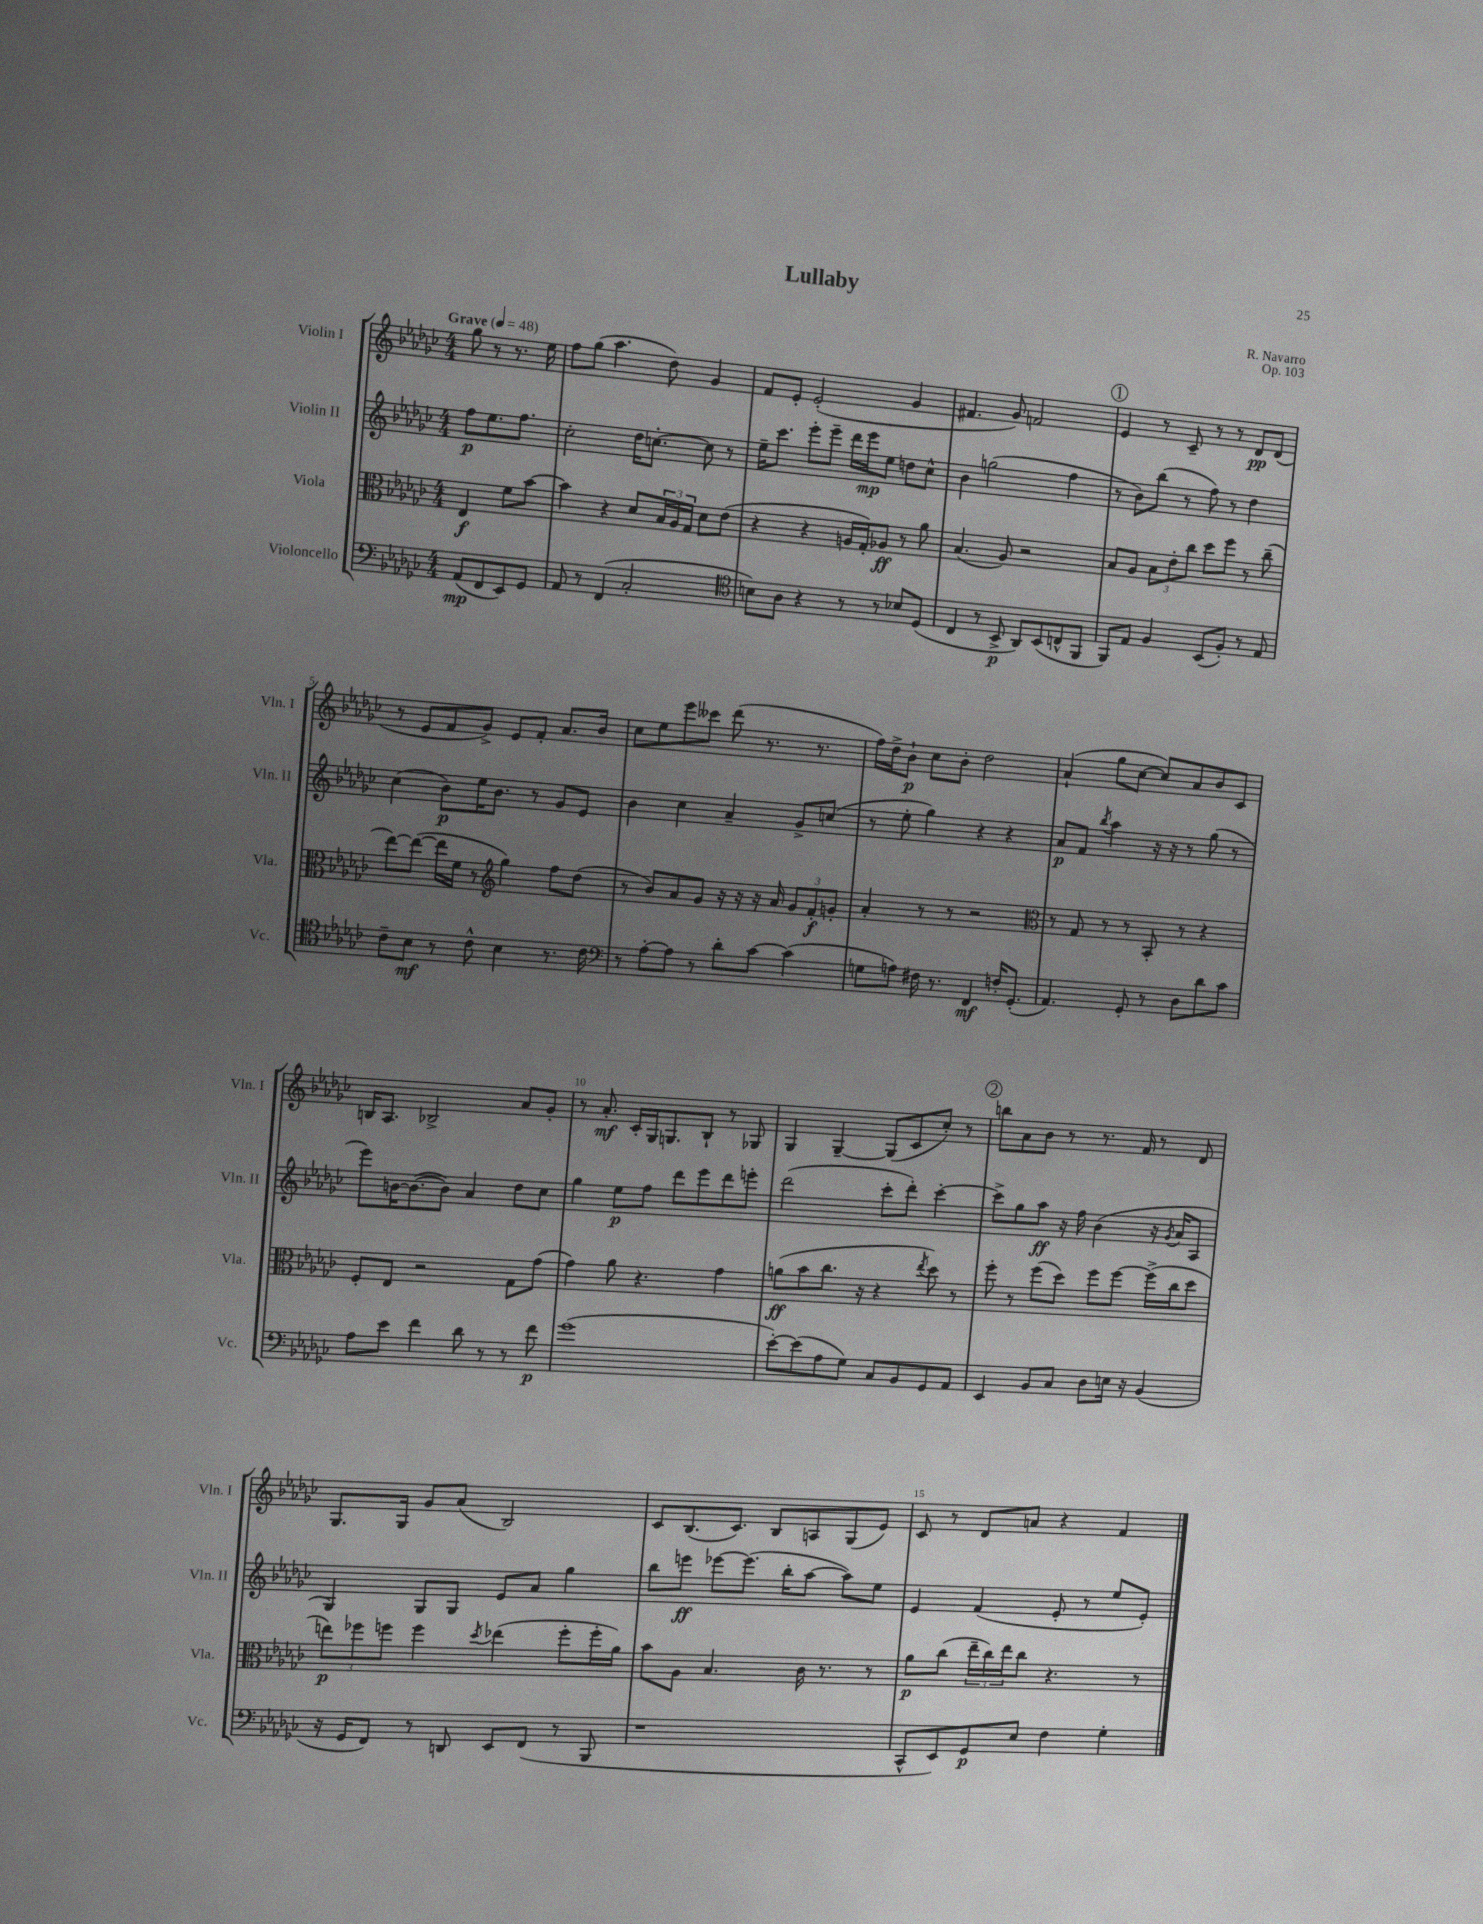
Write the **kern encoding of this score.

**kern	**dynam	**kern	**dynam	**kern	**dynam	**kern	**dynam
*part4	*part4	*part3	*part3	*part2	*part2	*part1	*part1
*staff4	*staff4	*staff3	*staff3	*staff2	*staff2	*staff1	*staff1
*I"Violoncello	*	*I"Viola	*	*I"Violin II	*	*I"Violin I	*
*I'Vc.	*	*I'Vla.	*	*I'Vln. II	*	*I'Vln. I	*
*clefF4	*	*clefC3	*	*clefG2	*	*clefG2	*
*k[b-e-a-d-g-c-]	*	*k[b-e-a-d-g-c-]	*	*k[b-e-a-d-g-c-]	*	*k[b-e-a-d-g-c-]	*
*M4/4	*	*M4/4	*	*M4/4	*	*M4/4	*
*MM48	*	*MM48	*	*MM48	*	*MM48	*
=	=	=	=	=	=	=	=
!	!	!	!	!	!	!LO:TX:a:B:t=Grave	!
(8AA-/L	mp	4E-/	f	8ff\L	p	8gg-\	.
8FF/	.	.	.	8.ee-\	.	8r	.
8EE-/)	.	8f\L	.	.	.	8.r	.
.	.	.	.	8.ff\J	.	.	.
8GG-/J	.	[8b-\J	.	.	.	.	.
.	.	.	.	.	.	16ee-\	.
=1	=1	=1	=1	=1	=1	=1	=1
8AA-/	.	4b-\]	.	2cc-'\	.	8ff\L	.
8r	.	.	.	.	.	(8gg-\J	.
(4FF/	.	4r	.	.	.	4.aa-\	.
2C-'/	.	8d-/L	.	16dd-\KL	.	.	.
.	.	.	.	[8.ccn'\J	.	.	.
.	.	24B-/L	.	.	.	8dd-\)	.
.	.	24A-/	.	.	.	.	.
.	.	24G-/JJ	.	.	.	.	.
.	.	8d-\L	.	8cc\]	.	4g-/	.
.	.	(8e-\J	.	8r	.	.	.
=2	=2	=2	=2	=2	=2	=2	=2
*clefC4	*	*	*	*	*	*	*
8Bn\L)	.	4r	.	16ee-~\KL	.	8f/L	.
.	.	.	.	8.ccc-\J	.	.	.
8A-\J	.	.	.	.	.	8e-'/J	.
4r	.	4r	.	8eee-'\L	.	(2e-'/	.
.	.	.	.	8eee-~\J	.	.	.
8r	.	16An/LL	.	16ddd-\LL	.	.	.
.	.	16G-'/J)	.	16eee-\J	mp	.	.
8r	.	8A-X/J	ff	8ee-\J	.	.	.
8B-X/L	.	8r	.	8ddn\L	.	4g-/	.
(8D-/J	.	8a-\	.	8cc-^^\J	.	.	.
=3	=3	=3	=3	=3	=3	=3	=3
4C-/	.	(4.B-/	.	4b-\	.	4.f#X/	.
8r	.	.	.	(2ggn\	.	.	.
8BB-^/	p	8A-/)	.	.	.	8g-/)	.
8AA-/L)	.	2r	.	.	.	2fn/	.
(8BB-/	.	.	.	.	.	.	.
8Cn^^/	.	.	.	4ff\	.	.	.
8FF/J	.	.	.	.	.	.	.
!!LO:REH:place=s1:t=1
=4	=4	=4	=4	=4	=4	=4	=4
8FF/L)	.	8B-/L	.	8r	.	4e-/	.
8E-/J	.	8A-/J	.	8b-\L)	.	.	.
4F/	.	12B-\L	.	(8bb-\J	.	8r	.
.	.	12e-'\	.	.	.	.	.
.	.	.	.	8r	.	8c-~/	.
.	.	12cc-\J	.	.	.	.	.
(8BB-/L	.	8dd-\L	.	8ff\)	.	8r	.
8F'/J)	.	8ff\J	.	8r	.	8r	.
8r	.	8r	.	4dd-\	.	8d-/L	pp
8E-/	.	(8cc-~\	.	.	.	(8d-/J	.
!!LO:LB:g=z
=5	=5	=5	=5	=5	=5	=5	=5
8c-~\L	.	[8ee-\L)	.	(4cc-\	.	8r	.
8B-\J	mf	(8ee-\J_	.	.	.	8e-/L	.
8r	.	16ee-\LL]	.	8b-\L)	p	8f/	.
.	.	16f\JJ	.	.	.	.	.
8c-^^\	.	8r	.	16ee-\K	.	8g-^/J)	.
.	.	.	.	8.b-\J	.	.	.
*	*	*clefG2	*	*	*	*	*
4B-\	.	4gg-\)	.	.	.	8e-/L	.
.	.	.	.	8r	.	8f'/J	.
8.r	.	8ff\L	.	8g-/L	.	8.a-/L	.
.	.	(8dd-\J	.	8e-/J	.	.	.
16c-\	.	.	.	.	.	16b-/Jk	.
=6	=6	=6	=6	=6	=6	=6	=6
*clefF4	*	*	*	*	*	*	*
8r	.	8r	.	4b-\	.	8cc-\L	.
[8A-'\L	.	8b-/L)	.	.	.	8ee-\	.
8A-\J]	.	8a-/	.	4cc-\	.	8eee-\	.
8r	.	8g-/J	.	.	.	8ccc--X\J	.
8d-'\L	.	16r	.	4a-~/	.	(8ddd-\	.
.	.	16r	.	.	.	.	.
[8c-\J	.	16r	.	.	.	8.r	.
.	.	16a-/	.	.	.	.	.
(4c-\]	.	12g-/L	.	8g-^/L	.	.	.
.	.	.	.	.	.	8.r	.
.	.	12f'/	f	.	.	.	.
.	.	.	.	(8ccn/J	.	.	.
.	.	12gn'/J	.	.	.	.	.
=7	=7	=7	=7	=7	=7	=7	=7
8Gn\L	.	4a-'/	.	8r	.	16ff\LL)	.
.	.	.	.	.	.	16dd-^\J	.
8An\J)	.	.	.	8ee-'\	.	8b-`\J	p
16F#X\	.	8r	.	4gg-\)	.	8cc-\L	.
8.r	.	.	.	.	.	.	.
.	.	8r	.	.	.	8b-'\J	.
4FF/	mf	2r	.	4r	.	2dd-\	.
16Fn'/KL	.	.	.	4r	.	.	.
(8.GG-'/J	.	.	.	.	.	.	.
=8	=8	=8	=8	=8	=8	=8	=8
*	*	*clefC3	*	*	*	*	*
4.AA-/)	.	8r	.	8a-/L	p	(4a-`/	.
.	.	8G-/	.	8f/J	.	.	.
.	.	.	.	8qbb-/	.	.	.
.	.	8r	.	4aa-\	.	8gg-\L	.
8GG-'/	.	8r	.	.	.	[8cc-\J	.
8r	.	8BB-'/	.	16r	.	8cc-/L])	.
.	.	.	.	16r	.	.	.
8D-\L	.	8r	.	8r	.	8a-/	.
8d-\	.	4r	.	(8gg-\	.	8b-/	.
8c-\J	.	.	.	8r	.	8c-/J	.
!!LO:LB:g=z
=9	=9	=9	=9	=9	=9	=9	=9
8A-\L	.	8F'/L	.	8eee-\L)	.	16Bn/KL	.
.	.	.	.	.	.	8.A-/J	.
8e-\J	.	8E-/J	.	[16bn\K	.	.	.
.	.	.	.	(8.b\_	.	.	.
4f\	.	2r	.	.	.	2B-X^/	.
.	.	.	.	8b\J])	.	.	.
8d-\	.	.	.	4a-/	.	.	.
8r	.	.	.	.	.	.	.
8r	.	8G-\L	.	8dd-\L	.	8a-/L	.
8f\	p	(8g-\J	.	8cc-\J	.	8g-'/J	.
=10	=10	=10	=10	=10	=10	=10	=10
(1g-	.	4g-\)	.	4gg-\	.	8r	.
.	.	.	.	.	.	8.a-'/	mf
.	.	8a-\	.	8ee-\L	p	.	.
.	.	.	.	.	.	16c-'/LL	.
.	.	4.r	.	8ff\J	.	16G-/J	.
.	.	.	.	.	.	8.Gn/	.
.	.	.	.	8ddd-\L	.	.	.
.	.	.	.	8eee-\	.	8B-`/J	.
.	.	4g-\	.	8ddd-\	.	8r	.
.	.	.	.	8eeen'\J	.	8G-X/	.
=11	=11	=11	=11	=11	=11	=11	=11
[8e-'\L)	.	(8an\L	ff	(2ddd-\	.	4G-/	.
(8e-\]	.	8b-\	.	.	.	.	.
8A-\	.	8.cc-\J	.	.	.	[4G-~/	.
8G-\J)	.	.	.	.	.	.	.
.	.	16r	.	.	.	.	.
8C-/L	.	4r	.	8ccc-'\L	.	(8G-/L]	.
8BB-/	.	.	.	8ddd-'\J)	.	8c-/	.
.	.	8qee-/	.	.	.	.	.
8GG-/	.	8dd-\)	.	[4ccc-'\	.	8cc-'/J)	.
8AA-/J	.	8r	.	.	.	8r	.
!!LO:REH:place=s1:t=2
=12	=12	=12	=12	=12	=12	=12	=12
4EE-/	.	8ff'\	.	8ccc-^\L]	.	8bbn\L	.
.	.	8r	.	8gg-\	.	8a-\	.
8BB-/L	.	(8ff\L	.	8aa-\J	ff	8b-\J	.
8C-/J	.	8dd-\J)	.	16r	.	8r	.
.	.	.	.	16ff\	.	.	.
8D-\L	.	8ff\L	.	(4b-\	.	8.r	.
16En\Jk	.	[8ff\J	.	.	.	.	.
16r	.	.	.	.	.	16f/	.
(4BB-/	.	(16ff^\LL]	.	16r	.	8r	.
.	.	.	.	8qg-/	.	.	.
.	.	16cc-\J	.	16a-/KL	.	.	.
.	.	8dd-\J	.	8A-/J	.	8d-/	.
!!LO:LB:g=z
=13	=13	=13	=13	=13	=13	=13	=13
16r	.	12een\L)	p	4G-/)	.	8.G-/L	.
16GG-/KL	.	.	.	.	.	.	.
.	.	12ff-X\	.	.	.	.	.
8FF/J)	.	.	.	.	.	.	.
.	.	12ffn\J	.	.	.	.	.
.	.	.	.	.	.	16G-/Jk	.
8r	.	4ff\	.	8G-/L	.	8g-/L	.
8DDn/	.	.	.	8G-/J	.	(8a-/J	.
.	.	8qdd-/	.	.	.	.	.
8EE-/L	.	(4ee-X\	.	8e-/L	.	2B-/)	.
(8FF/J	.	.	.	8a-/J	.	.	.
8r	.	8ff'\L	.	4gg-\	.	.	.
8BBB-/	.	16ff'\L	.	.	.	.	.
.	.	16a-\JJ)	.	.	.	.	.
=14	=14	=14	=14	=14	=14	=14	=14
1r	.	8b-\L	.	8bb-\L	.	8c-/L	.
.	.	8A-\J	.	8eeen\J	ff	(8.B-/	.
.	.	4.B-/	.	[8eee-X\L	.	.	.
.	.	.	.	.	.	8.c-/J)	.
.	.	.	.	(8.eee-\J]	.	.	.
.	.	.	.	.	.	8B-/L	.
.	.	.	.	16bb-'\KL	.	.	.
.	.	16c-\	.	[8aa-\J	.	8An/	.
.	.	8.r	.	.	.	.	.
.	.	.	.	8aa-\L])	.	(8G-/	.
.	.	8r	.	8ee-\J	.	8e-/J)	.
=15	=15	=15	=15	=15	=15	=15	=15
8CC-^^/L	.	8a-\L	p	4e-/	.	8c-/	.
8EE-/)	.	(8cc-\J	.	.	.	8r	.
8GG-/	p	24ee-~\LL	.	(4f/	.	8d-/L	.
.	.	24cc-\)	.	.	.	.	.
.	.	24ee-\J	.	.	.	.	.
8E-/J	.	8cc-\J	.	.	.	8an/J	.
4F\	.	4.r	.	8e-'/	.	4r	.
.	.	.	.	8r	.	.	.
4G-'\	.	.	.	8ee-/L	.	4f/	.
.	.	8r	.	8e-'/J)	.	.	.
==	==	==	==	==	==	==	==
*-	*-	*-	*-	*-	*-	*-	*-
